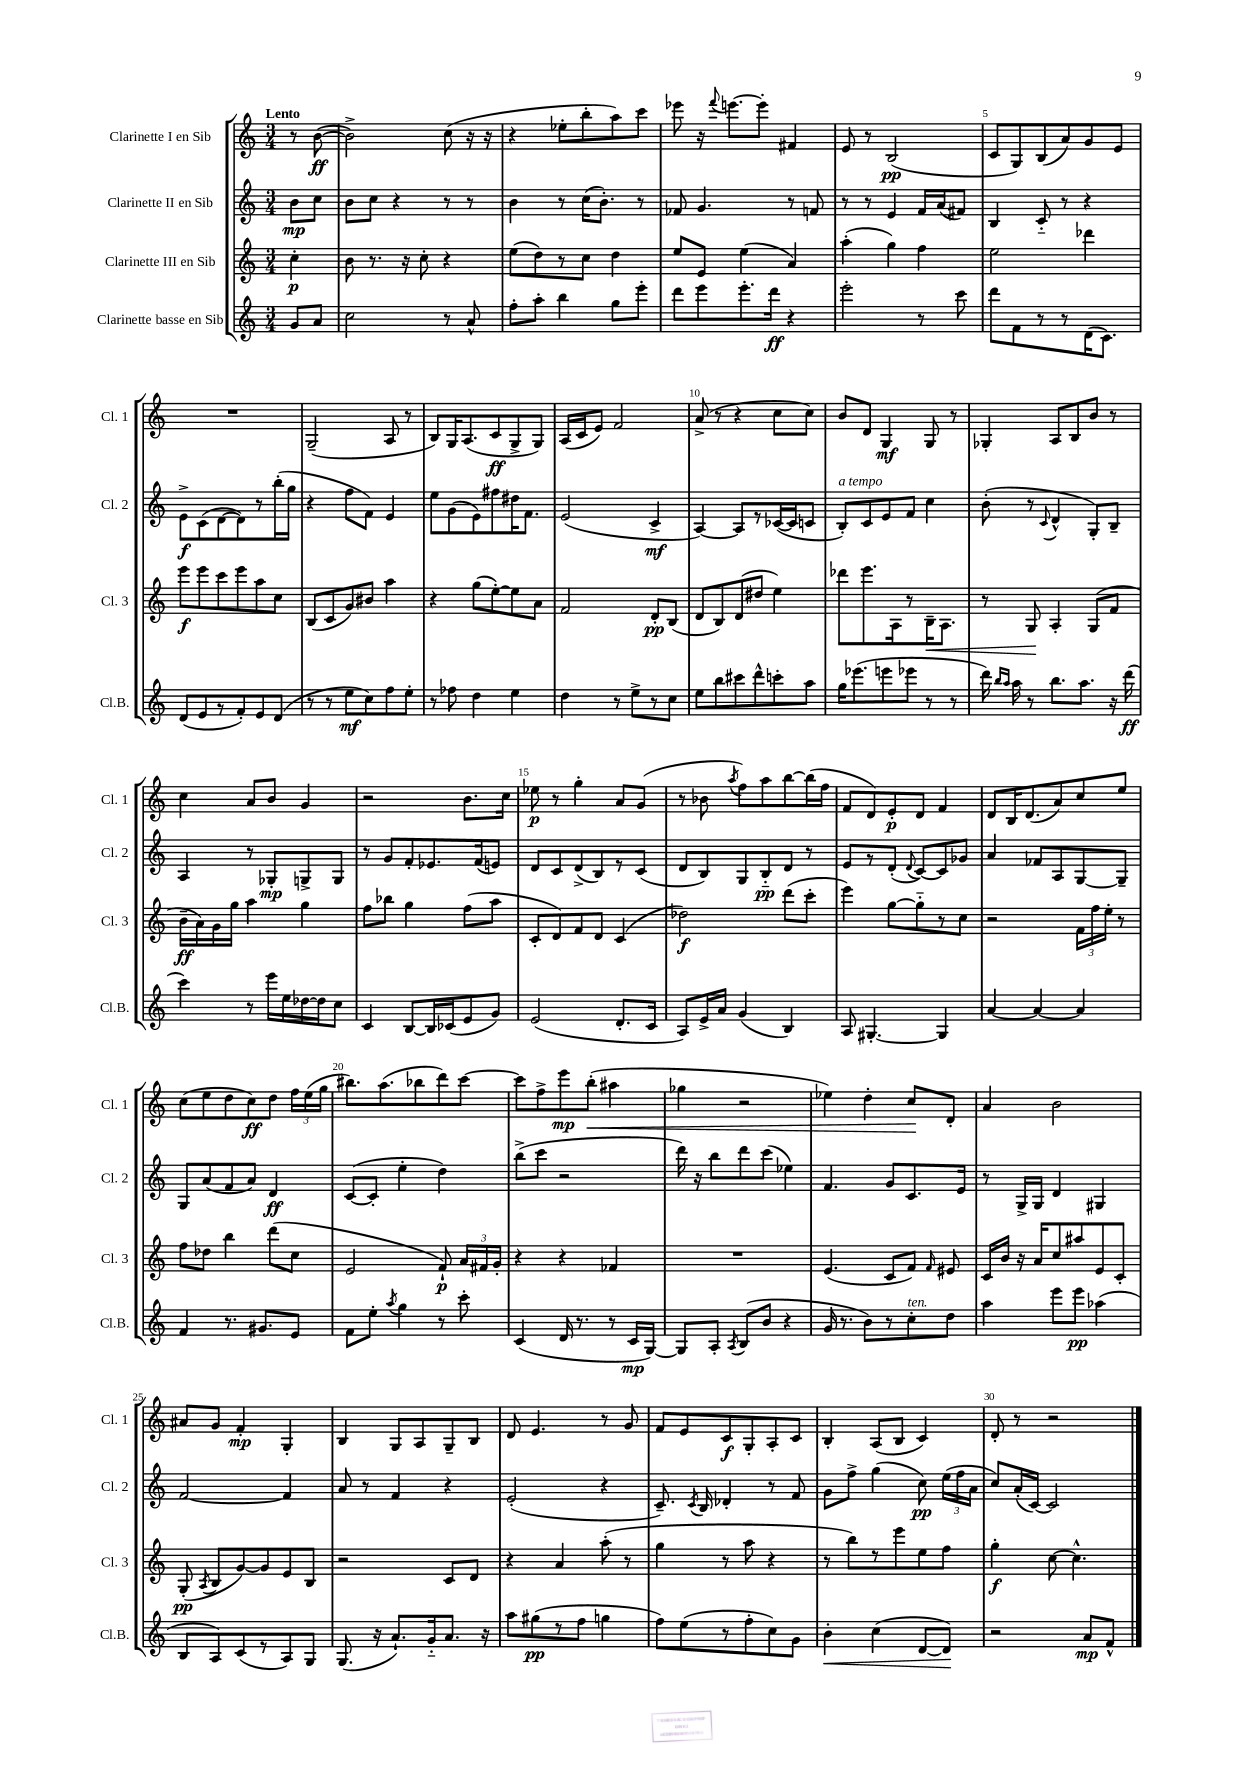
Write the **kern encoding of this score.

**kern	**kern	**kern	**kern
*staff4	*staff3	*staff2	*staff1
*clefG2	*clefG2	*clefG2	*clefG2
*k[]	*k[]	*k[]	*k[]
*M3/4	*M3/4	*M3/4	*M3/4
8g	4cc'	8b	8r
8a	.	8cc	([8b
=	=	=	=
2cc	8b	8b	2b^])
.	8.r	8cc	.
.	.	4r	.
.	16r	.	.
.	8cc'	.	.
8r	4r	8r	(8cc
8a^^	.	8r	16r
.	.	.	16r
=	=	=	=
8ff'	(8ee	4b	4r
8aa'	8dd)	.	.
4bb	8r	8r	8ee-'
.	8cc	(16cc	8bb'
.	.	8.b')	.
8gg	4dd	.	8aa)
8eee'	.	8r	8ccc
=	=	=	=
8ddd	8ee	8f-	8eee-
8eee	8e	4.g	16r
.	.	.	8qqfff
.	.	.	[8.eee
8.eee'	(4ee	.	.
.	.	.	8eee']
16ddd	.	.	.
4r	4a)	8r	4f#
.	.	8f	.
=	=	=	=
2eee'	(4aa'	8r	8e
.	.	8r	8r
.	4gg)	4e	(2B
8r	4ff	16f	.
.	.	(16a	.
8ccc	.	8f#)	.
=	=	=	=
8ddd	2ee	4B	8c
8f	.	.	8G)
8r	.	8c'~	(8B
8r	.	8r	8a)
(16d	4ddd-	4r	8g
8.c)	.	.	.
.	.	.	8e
=	=	=	=
(8d	8eee	8e^	2.r
8e	8eee	(8c	.
8r	8ccc	[8d	.
8f')	8eee	8d])	.
8e	8aa	8r	.
(8d	8cc	(16bb'	.
.	.	16gg	.
=	=	=	=
8r	(8B	4r	(2G~
8r	8c	.	.
8ee	8g)	8ff	.
8cc)	8b#	8f)	.
8ff	4aa	4e	8A
8ee'	.	.	8r
=	=	=	=
8r	4r	8ee	8B)
8ff-	.	(8g	16G
.	.	.	(8.A
4dd	(8gg	8e)	.
.	[8ee')	8ff#	8c
4ee	8ee]	16dd#	8G^
.	.	8.f	.
.	8a	.	8G)
=	=	=	=
4dd	2f	(2e	(16A
.	.	.	16c
.	.	.	8e)
8r	.	.	2f
8ee^	.	.	.
8r	8d'	4c^	.
8cc	(8B	.	.
=	=	=	=
8ee	8d	[4A)	(8a^
8bb	8B)	.	8r
8ccc#	(8d	8A]	4r
8ddd^^	8dd#	8r	.
8ccc'	4ee)	([16c-	8cc
.	.	16c-]	.
8aa	.	8c	8cc)
=	=	=	=
16gg	8ddd-	8B')	8b
(8.eee-	.	.	.
.	8.eee	8c	8d
8eee	.	8e	4G
.	16A	.	.
8eee-	8r	8f	.
8r	16B~	4cc	8G
.	8.A	.	.
8r	.	.	8r
=	=	=	=
16ddd)	8r	(8b'	4G-'
16qqbb	.	.	.
16qqaa	.	.	.
16aa	.	.	.
8r	8G	8r	.
.	.	8qqc	.
8.bb	4A'	4d^^	8A
.	.	.	8B
8.aa	.	.	.
.	(8G	8G')	8b
16r	8f	8B~	8r
(16ddd	.	.	.
=	=	=	=
4ccc)	16b~	4A	4cc
.	16a)	.	.
.	16g	.	.
.	16gg	.	.
8r	4aa	8r	8a
16eee	.	8G-'	8b
16ee	.	.	.
[16dd-	4gg	8G^	4g
16dd-]	.	.	.
8cc	.	8G	.
=	=	=	=
4c	8ff	8r	2r
.	8bb-	8g	.
[8B	4gg	8f'	.
16B]	.	8.e-	.
(16c-	.	.	.
8e	(8ff	.	8.b
.	.	(16f	.
8g)	8aa	8e)	.
.	.	.	16cc
=	=	=	=
(2e	8c'	8d	8ee-
.	8d)	8c	8r
.	8f	(8d^	4gg'
.	8d	8B)	.
8.d'	(4c	8r	8a
.	.	(8c	(8g
16c	.	.	.
=	=	=	=
8A)	2dd-)	8d	8r
16e^	.	8B)	8b-
16a	.	.	.
.	.	.	8qaa
(4g	.	8G	8ff)
.	.	8B'~	8aa
4B)	(8ddd	8d	[8bb
.	8ccc'	8r	(16bb]
.	.	.	16ff
=	=	=	=
8A	4eee)	8e	8f
[4.G#'	.	8r	8d)
.	[8gg	(8d'	8e'
.	.	8qqd	.
.	8gg'~]	[8c)	8d
4G#]	8r	8c]	4f
.	8cc	8g-	.
=	=	=	=
[4a	2r	4a	8d
.	.	.	16B
.	.	.	(8.d
4a_	.	8f-	.
.	.	8A	8a)
4a]	24f	[8G	8cc
.	24ff	.	.
.	24ee'	.	.
.	8r	8G~]	8ee
=	=	=	=
4f	8ff	8G	(8cc
.	8dd-	(8a	8ee
8.r	4bb	8f	8dd
.	.	8a)	8cc)
8.g#	.	.	.
.	(8ddd	4d	8dd
8e	8cc	.	24ff
.	.	.	(24ee
.	.	.	24gg
=	=	=	=
8f	2e	([8c	8.bb#)
8ee'	.	8c']	.
.	.	.	(8.aa
8qaa	.	.	.
4gg	.	4ee'	.
.	.	.	8bb-
8r	8f`)	4dd)	8ddd)
8ccc'	24a	.	[8ccc
.	24f#	.	.
.	24g'	.	.
=	=	=	=
(4c	4r	(8bb^	8ccc]
.	.	8ccc	8ff^
16d	4r	2r	8eee
8.r	.	.	.
.	.	.	(8bb'
8r	4f-	.	4aa#
16c	.	.	.
[16G)	.	.	.
=	=	=	=
8G]	2.r	16ddd)	4gg-
.	.	16r	.
8A'	.	8bb	.
8qA	.	.	.
(8B	.	8ddd	2r
8b	.	(8ccc	.
4r	.	4ee-)	.
=	=	=	=
16g	(4.e	4.f	4ee-)
8.r	.	.	.
8b)	.	.	4dd'
8r	8c	8g	.
8cc'	8f)	8.c	8cc
.	16qqf	.	.
8dd	8e#	.	8d'
.	.	16e	.
=	=	=	=
4aa	16c	8r	4a
.	16b	.	.
.	16r	16G^	.
.	16a	16G	.
8eee	8cc	4d	2b
8eee	8aa#	.	.
(4aa-	8e	4G#	.
.	8c'	.	.
=	=	=	=
8B	(8G'	[2f	8a#
.	8qA	.	.
8A)	8B	.	8g
(8c	[8g)	.	4f'
8r	8g]	.	.
8A)	8e	4f]	4G'
8G	8B	.	.
=	=	=	=
(8.G	2r	8a	4B
.	.	8r	.
16r	.	.	.
8.a`)	.	4f	8G
.	.	.	8A
16g'~	.	.	.
8.a	8c	4r	8G~
.	8d	.	8B
16r	.	.	.
=	=	=	=
8aa	4r	(2e'	8d
(8gg#	.	.	4.e
8r	4a	.	.
8ff	.	.	.
4gg	(8aa'	4r	8r
.	8r	.	8g
=	=	=	=
8ff)	4gg	8.c~)	8f
(8ee	.	.	8e
.	.	8qc	.
.	.	16B	.
8r	8r	4d-'	8c
8ff'	8aa	.	8G'
8cc)	4r	8r	8A'
8g	.	8f	8c
=	=	=	=
4b'	8r	8g	4B'
.	8bb)	8ff^	.
(4cc	8r	(4gg	(8A
.	8eee	.	8B
[8d	8ee	8cc)	4c)
8d])	8ff	(24ee	.
.	.	24ff	.
.	.	24a	.
=	=	=	=
2r	4gg'	8cc)	8d'
.	.	(16a'	8r
.	.	[16c)	.
.	[8cc	2c]	2r
.	4.cc^^]	.	.
8a	.	.	.
8f^^	.	.	.
==	==	==	==
*-	*-	*-	*-
